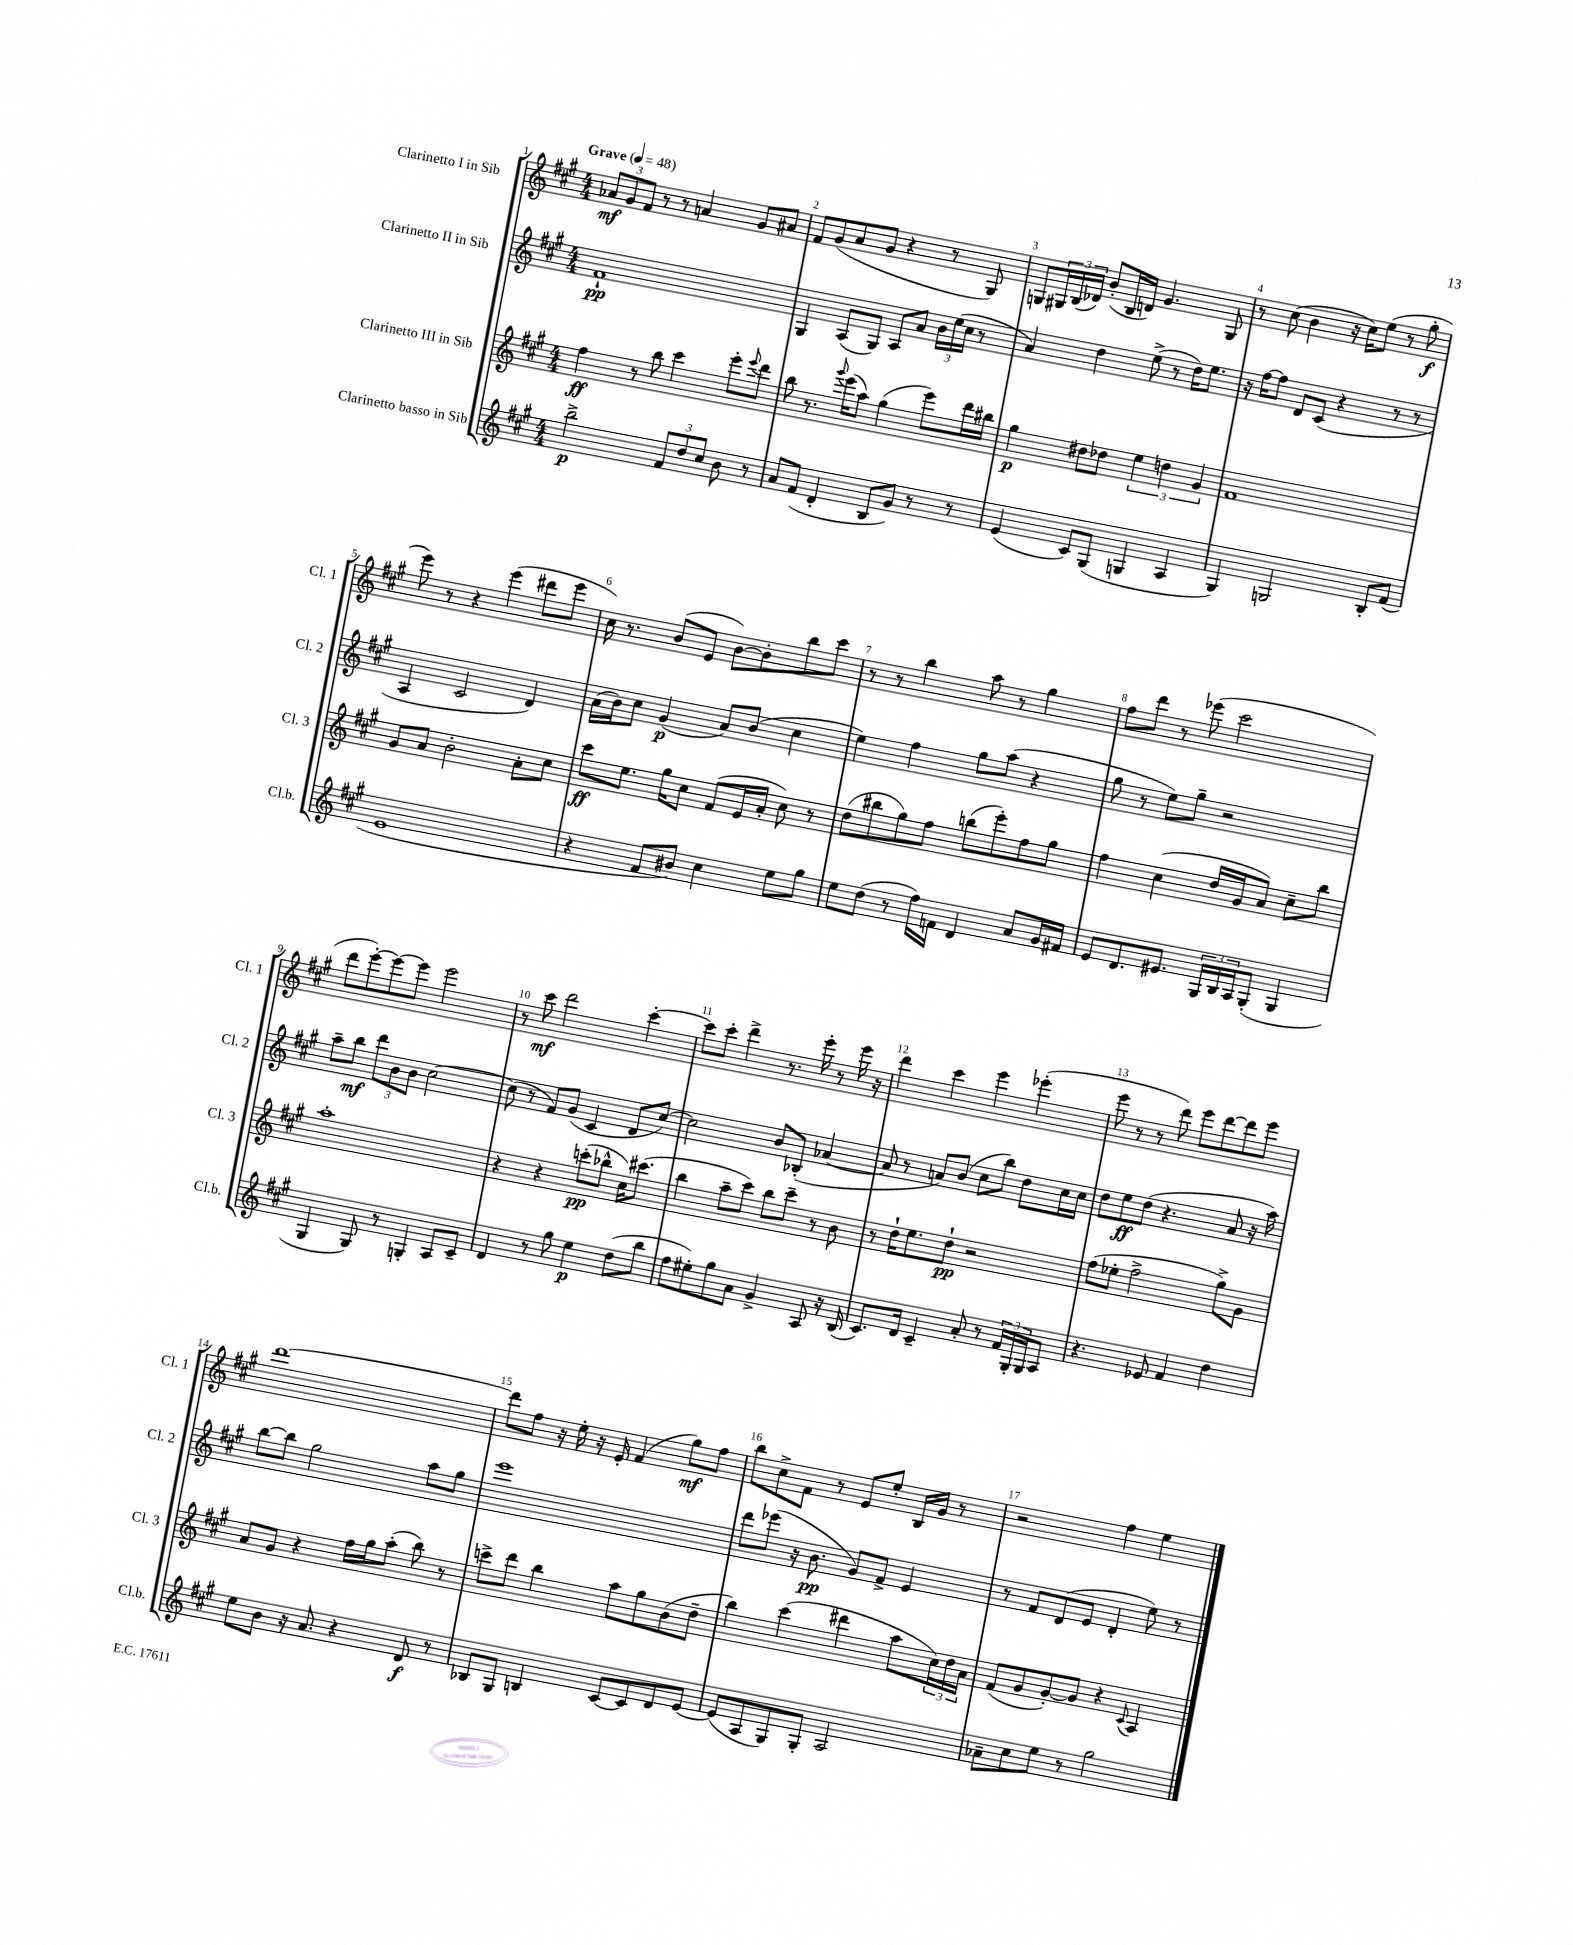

**kern	**kern	**kern	**kern
*staff4	*staff3	*staff2	*staff1
*clefG2	*clefG2	*clefG2	*clefG2
*k[f#c#g#]	*k[f#c#g#]	*k[f#c#g#]	*k[f#c#g#]
*M4/4	*M4/4	*M4/4	*M4/4
*MM48	*MM48	*MM48	*MM48
2bb^	4ff#	1f#`	12a-
.	.	.	12g#
.	.	.	12f#
.	8r	.	8r
.	8bb	.	8r
12f#	4ccc#	.	4a
12dd	.	.	.
12cc#	.	.	.
8b	8eee'	.	8g#
.	8qqeee	.	.
8r	8ddd	.	8a#
=	=	=	=
8a	8bb	4G#	8f#
(8f#	8.r	.	(8g#
4d'	.	(8A	8a
.	8qqggg#	.	.
.	(16eee	.	.
.	8aa)	8G#)	8g#
8B	(4gg#	8A	4r
8g#)	.	8a	.
8r	8eee)	24b	8r
.	.	(24ee	.
.	.	24cc#	.
8r	16ddd	8r	8G#)
.	16bb#	.	.
=	=	=	=
(4e	4gg#	4a)	8G
.	.	.	24G#
.	.	.	(24B
.	.	.	24d-)
8c#)	8dd#	4dd	(8b'
(8G#	8dd-	.	16B
.	.	.	16d)
4G	6ee	(8ee^	4.g#
.	.	8r	.
.	6dd	.	.
4A	.	16dd)	.
.	.	8.ee	.
.	6g#	.	.
.	.	.	8G#
=	=	=	=
4G#)	1f#	16r	8r
.	.	[16ff#	.
.	.	8ff#]	(8cc#
2G	.	8d	4b
.	.	(8c#	.
.	.	4r	16r
.	.	.	16cc#)
.	.	.	(8ee
8B'	.	8r	8r
(8f#	.	8r	8gg#'
=	=	=	=
1e	8g#	4A	8eee)
.	8a	.	8r
.	2b'	2c#	4r
.	.	.	(4eee
.	8a'	4d)	8ddd#
.	8cc#	.	8eee
=	=	=	=
4r	8ccc#	(16a	16cc#)
.	.	16b)	8.r
.	8.ee	8cc#	.
8f#	.	(4g#	(8b
.	16gg#	.	.
8b#)	8cc#	.	8e
4cc#	(8f#	8a)	[8b)
.	16e	(8b	8b']
.	16a'	.	.
8ee	8cc#)	4cc#	8bb
8gg#	8r	.	8ccc#
=	=	=	=
8ee	(8dd	4ee)	8r
(8dd	8bb#	.	8r
8r	8gg#)	4ff#	4bb
16ff#)	8ff#	.	.
16f	.	.	.
4d	(8bb	8gg#	8aa
.	8eee')	(8aa	8r
8a	8ff#	4r	4gg#
16g#	8gg#	.	.
16f#	.	.	.
=	=	=	=
8e	4ff#	8gg#	8ff#
8.d	.	8r	8ddd
.	(4cc#	8ee)	8r
8.e#	.	.	.
.	.	8gg#~	(8eee-
24G#	16dd	2r	2ccc#
24B	.	.	.
.	16g#	.	.
24A	.	.	.
(8G#'	8a)	.	.
4G#	8cc#~	.	.
.	8bb	.	.
=	=	=	=
4G#	1aa'	8aa~	8ddd
.	.	8bb	[8eee')
8G#)	.	12ddd	8eee_
.	.	12b	.
8r	.	.	8eee]
.	.	12b	.
4G'	.	[2cc#	2eee
8A	.	.	.
8c#~	.	.	.
=	=	=	=
4d	4r	(8cc#]	8r
.	.	8r	8ccc#
8r	4r	8f#)	2ddd
8gg#	.	(8g#	.
4ee	(8ccc'	4c#	.
.	8bb-^^	.	.
(8dd	16cc#)	8d	[4ccc#'
.	(8.ccc#	.	.
8bb	.	[8cc#)	.
=	=	=	=
8ff#	4bb	2cc#]	8ccc#]
8ee#')	.	.	8ccc#'
8gg#	8aa~	.	4ddd^
8a	8ccc#)	.	.
4g#^	8bb	8b	8.r
.	8ccc#~	(8B-'	.
.	.	.	16eee'
8A	8r	[4a-	8r
16r	8b	.	16eee
(16B	.	.	16r
=	=	=	=
8.c#)	8r	8a-]	4ddd
.	16dd`	8r	.
16d	8.ee	.	.
4c#~	.	8a)	4ccc#
.	8dd`	(8b	.
8a'	2r	8cc#	4eee
8r	.	8bb)	.
24f#	.	8dd	(4eee-'
24G#'	.	.	.
24G#	.	.	.
8A	.	16cc#	.
.	.	16cc#	.
=	=	=	=
4.r	(8ff#	8dd	8eee
.	8ee-'	8ee	8r
.	2ff#^	(8dd	8r
8e-	.	4.r	8ddd)
4f#	.	.	8eee
.	.	.	[8ddd
4dd	8gg#^)	8a	8ddd]
.	8g#	16r	8eee
.	.	16aa)	.
=	=	=	=
8ee	8a	[8bb	[1ddd
8b	8g#	8bb]	.
16r	4r	2gg#	.
8.a	.	.	.
4r	16ff#	.	.
.	16gg#	.	.
.	(8aa'	.	.
8d	8bb)	8aa	.
8r	8r	8gg#	.
=	=	=	=
8B-	8ccc^	1eee	8ddd]
8G#	8ddd	.	8ff#
4B	4bb	.	16r
.	.	.	16ee'
.	.	.	16r
.	.	.	16e'
[8c#	8aa	.	(4f#
8c#]	8gg#	.	.
8d	(8b	.	8gg#)
[8e	8dd~	.	8ff#
=	=	=	=
(8e]	4bb)	8ddd	8bb
8A	.	(8eee-	8cc#^
8G#)	(4ccc#	16r	8f#
.	.	8.b	.
8G#'	.	.	8r
2A	4ddd#	8g#)	8e
.	.	8f#^	8ee'
.	8aa	4e	16B
.	.	.	16g#
.	24cc#)	.	8r
.	24dd	.	.
.	24a	.	.
=	=	=	=
8a-~	(8f#	8r	2r
8cc#	8g#	8f#	.
8ee	[8g#')	(8d	.
8r	8g#]	8e	.
2gg#	4r	4d'	4ff#
.	8qqc#	.	.
.	4A	8ee)	4ee
.	.	8r	.
==	==	==	==
*-	*-	*-	*-
